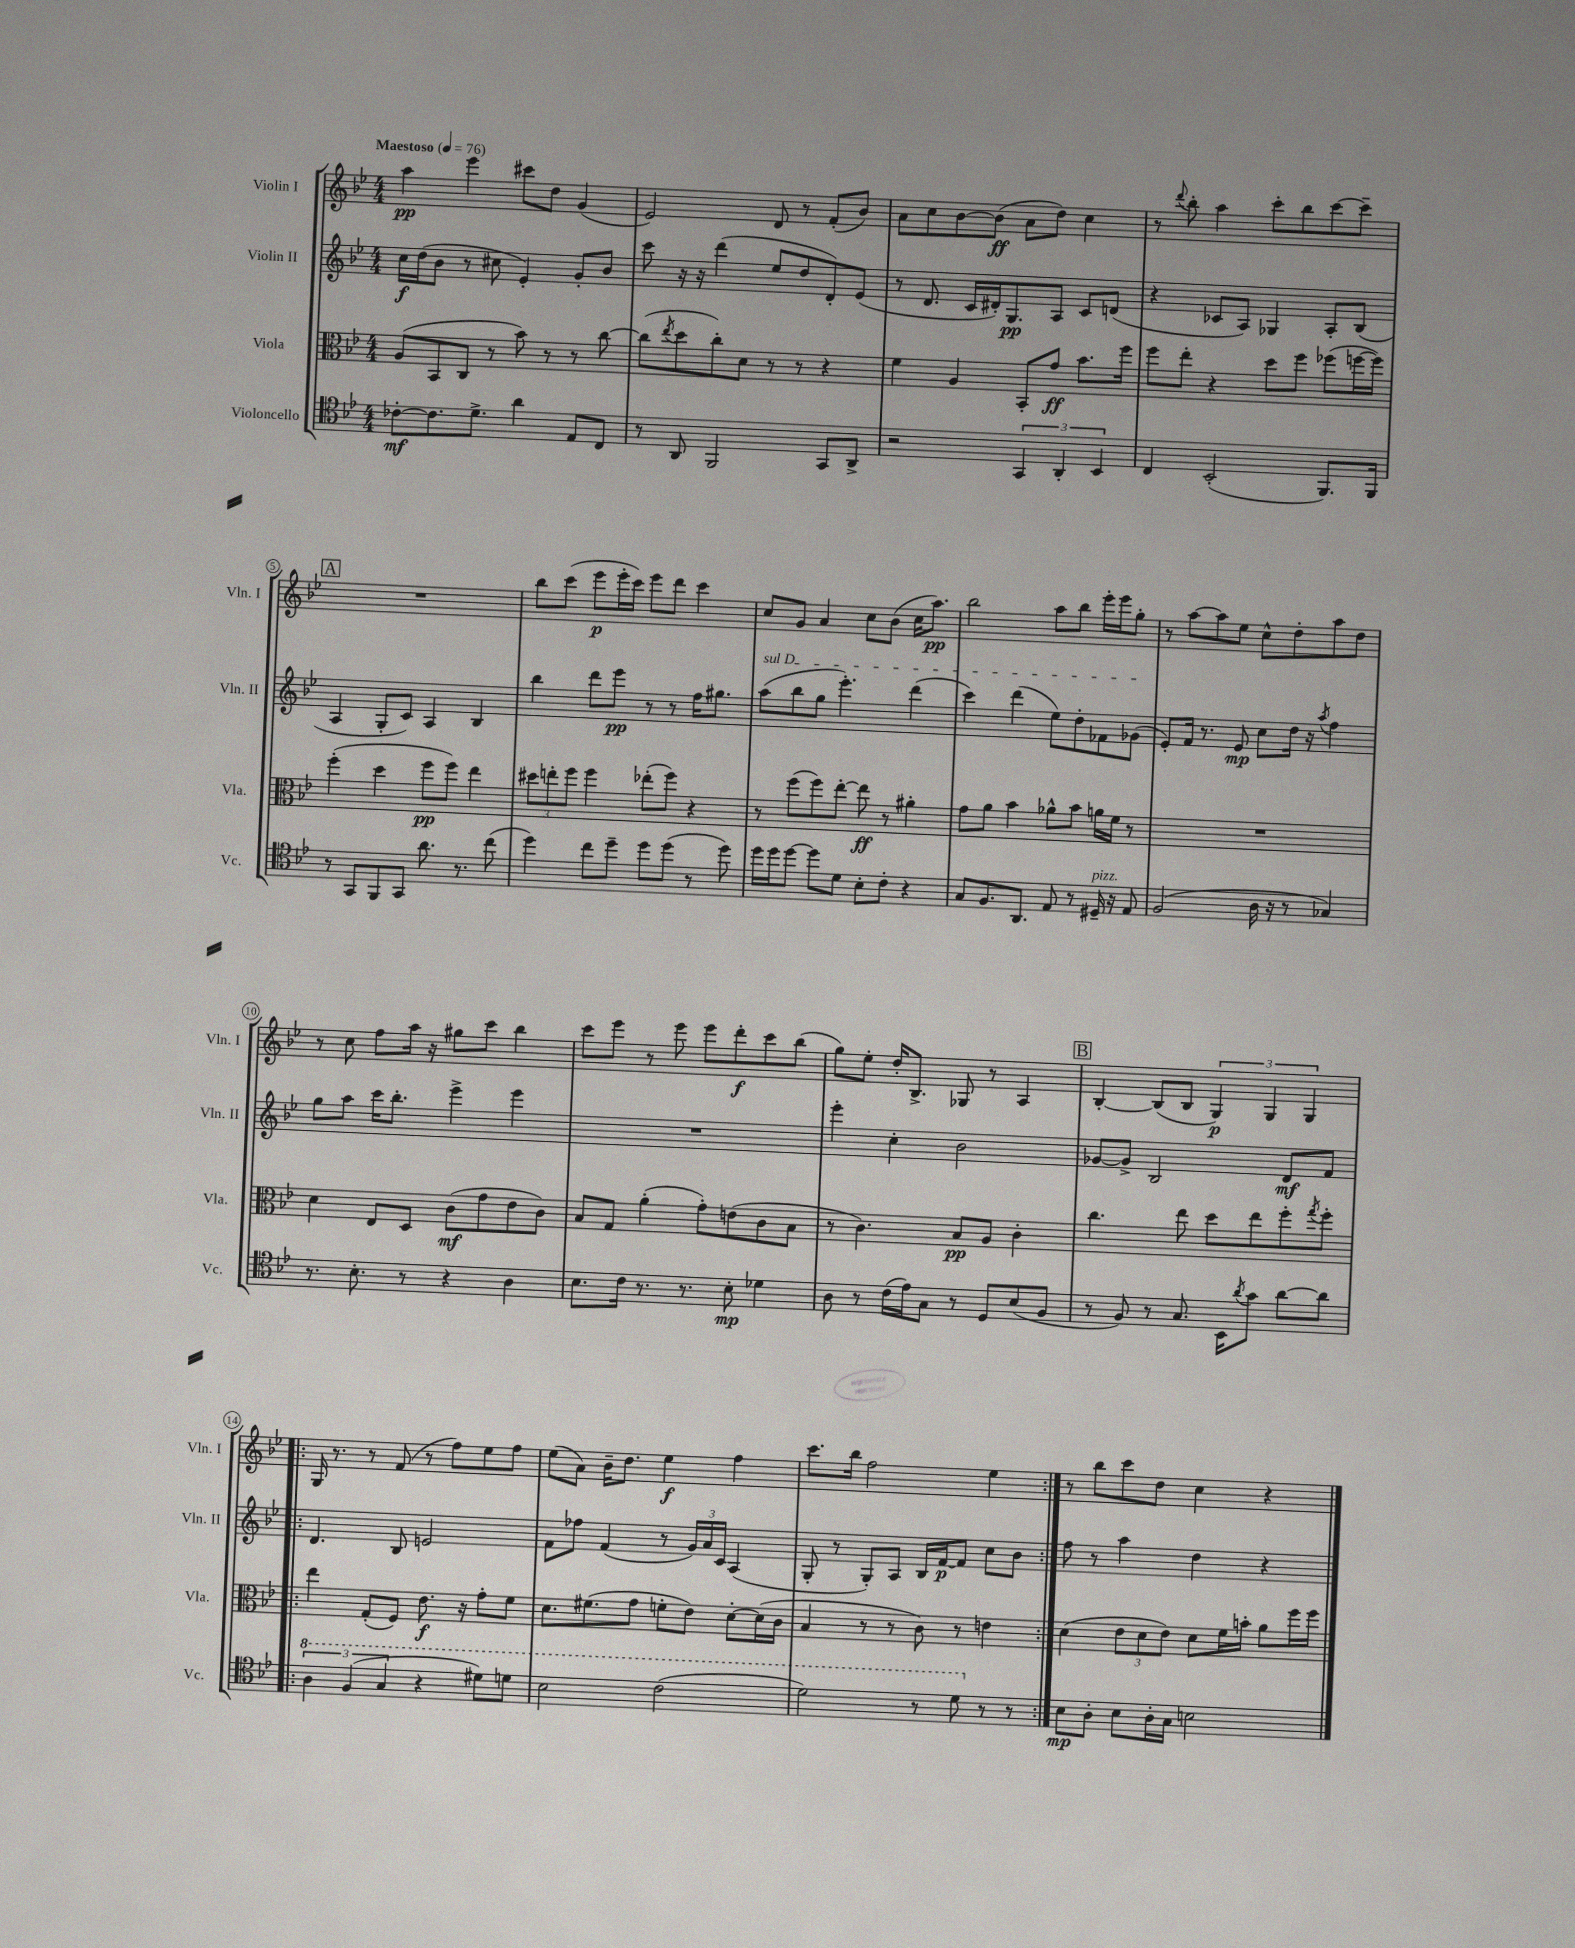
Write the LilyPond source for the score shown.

<<
\new StaffGroup <<
\new Staff = "s0" \with { instrumentName = "Violin I" shortInstrumentName = "Vln. I" } {
    \clef treble \key bes \major \numericTimeSignature \time 4/4 \tempo "Maestoso" 4 = 76
    a''4\pp ees'''4 cis'''8 d''8 g'4( |
    ees'2) d'8 r8 f'8-.( bes'8) |
    a'8 c''8 bes'8~ bes'8\ff( a'8 d''8) c''4 |
    r8 \appoggiatura { d'''8 } bes''8-. a''4 c'''8-. bes''8 c'''8~ c'''8-- |
    \mark \markup { \box "A" } R1 |
    bes''8 c'''8( ees'''8\p ees'''16-. c'''16) ees'''8 d'''8 c'''4 |
    c''8 g'8 a'4 c''8 bes'8( c''16 a''8.\pp) |
    bes''2 a''8 bes''8 ees'''16-. ees'''16 g''8-. |
    r8 a''8~ a''8 ees''8 c''8-^ d''8-. a''8 d''8 |
    r8 c''8 f''8 a''16 r16 gis''8 c'''8 bes''4 |
    c'''8 ees'''8 r8 ees'''8 ees'''8 d'''8-.\f c'''8 bes''8( |
    g''8) ees''8-. d''16-. bes8.-> ges8 r8 a4 |
    \mark \markup { \box "B" } bes4~-. bes8( bes8 \tuplet 3/2 { g4\p) g4 g4 } |
    \repeat volta 2 { g16 r8. r8 f'8( r8 f''8) ees''8 f''8 |
    ees''8( a'8) bes'16-- d''8. ees''4\f f''4 |
    c'''8. bes''16 f''2 ees''4 | }
    r8 bes''8 c'''8 d''8 c''4 r4 \bar "|." |
}
\new Staff = "s1" \with { instrumentName = "Violin II" shortInstrumentName = "Vln. II" } {
    \clef treble \key bes \major \numericTimeSignature \time 4/4
    c''16\f d''16( bes'8 r8 cis''8 ees'4-.) g'8-. bes'8 |
    c'''8 r16 r16 d'''4( ees''8 d''8 d'8-.) ees'8( |
    r8 d'8. c'16 dis'16-.) g8.\pp a8 c'8 d'8( |
    r4 ces'8 a8) ges4 a8-. bes8( |
    \mark \markup { \box "A" } a4 g8-. c'8) a4 bes4 |
    bes''4 d'''8 ees'''8\pp r8 r8 f''16 gis''8. |
    \once \override TextSpanner.bound-details.left.text = \markup { \italic "sul D" } a''8\startTextSpan( bes''8 g''8 ees'''4.-.) d'''4( |
    c'''4) d'''4( ees''8) d''8-. fes'8 ges'8\stopTextSpan( |
    ees'8-.) f'16 r8. ees'8\mp c''8 d''16 r16 \acciaccatura { a''8 } f''4 |
    g''8 a''8 c'''16 bes''8.-. ees'''4-> ees'''4 |
    R1 |
    ees'''4-. c''4-. bes'2 |
    \mark \markup { \box "B" } ges'8~ ges'8-> bes2 d'8\mf f'8 |
    \repeat volta 2 { d'4. bes8 e'2 |
    f'8 fes''8 f'4( r8 \tuplet 3/2 { g'16) a'16 c'16 } a4( |
    g8-. r8 g8-.) a8 bes16 f'16~\p f'8 c''8 bes'8 | }
    f''8 r8 a''4 d''4 r4 \bar "|." |
}
\new Staff = "s2" \with { instrumentName = "Viola" shortInstrumentName = "Vla." } {
    \clef alto \key bes \major \numericTimeSignature \time 4/4
    a8( bes,8 c8 r8 bes'8) r8 r8 c''8~ |
    c''8( \acciaccatura { ees''8 } d''8 c''8-.) d'8 r8 r8 r4 |
    f'4 a4 bes,8-. g'8\ff bes'8. f''16 |
    f''8 ees''8-. r4 d''8 f''8 fes''8( f''16~ f''16) |
    \mark \markup { \box "A" } f''4-.( d''4 f''8\pp f''8) ees''4 |
    \tuplet 3/2 { dis''8 e''8-. f''8 } f''4 ees''8-.( f''8) r4 |
    r8 f''8( f''8) ees''8~-. ees''8\ff r8 ais'4-. |
    g'8 a'8 bes'4 aes'8-^ bes'8 a'16 f'16 r8 |
    R1 |
    d'4 ees8 d8 c'8\mf( g'8 ees'8 c'8) |
    bes8 g8 a'4-.( g'8-.) e'8( c'8 bes8 |
    r8 c'4.) bes8\pp a8 c'4-. |
    \mark \markup { \box "B" } c''4. ees''8 d''8 ees''8 f''8-. \acciaccatura { g''8 } f''8-. |
    \repeat volta 2 { ees''4 g8-.( f8) ees'8.\f r16 g'8-. f'8 |
    d'8. fis'8.( g'8 f'8-. ees'8) d'8~-. d'16( c'16 |
    bes4 r8 r8 c'8) r8 e'4 | }
    d'4( \tuplet 3/2 { ees'8 d'8 ees'8) } d'8 f'16 b'16-. a'8 f''16 f''16 \bar "|." |
}
\new Staff = "s3" \with { instrumentName = "Violoncello" shortInstrumentName = "Vc." } {
    \clef tenor \key bes \major \numericTimeSignature \time 4/4
    ces'8~-.\mf ces'8. d'8.-> a'4 ees8 c8 |
    r8 a,8 f,2 g,8 a,8-> |
    r2 \tuplet 3/2 { g,4 a,4-. bes,4 } |
    c4 bes,2-.( f,8.) f,16 |
    \mark \markup { \box "A" } r8 g,8 f,8 g,8 a'8. r8. c''8( |
    d''4) c''8 d''8-- d''8 d''8( r8 d''8) |
    d''16 d''16 d''8~ d''8 d'8 bes8-. c'8-. r4 |
    g8 f8. a,8. ees8 r8 dis16--^\markup { \italic "pizz." } r16 ees8 |
    f2( a16 r16 r8 ges4) |
    r8. bes8.-. r8 r4 a4 |
    bes8. c'16 r8. r8. bes8-.\mp des'4 |
    a8 r8 c'16( ees'16) g8 r8 d8 bes8( f8 |
    \mark \markup { \box "B" } r8 f8) r8 g8. bes,16 \acciaccatura { a'8 } g'8 a'8~ a'8 |
    \repeat volta 2 { \tuplet 3/2 { \ottava #1 a'4 f'4( g'4 } r4 dis''8) d''8 |
    bes'2 c''2( |
    d''2) r8 d''8 \ottava #0 r8 r8 | }
    bes8\mp a8-. bes8 a16-. g16 b2 \bar "|." |
}
>>
>>
\layout { \context { \Score \override BarNumber.stencil = #(make-stencil-circler 0.1 0.3 ly:text-interface::print) } }
